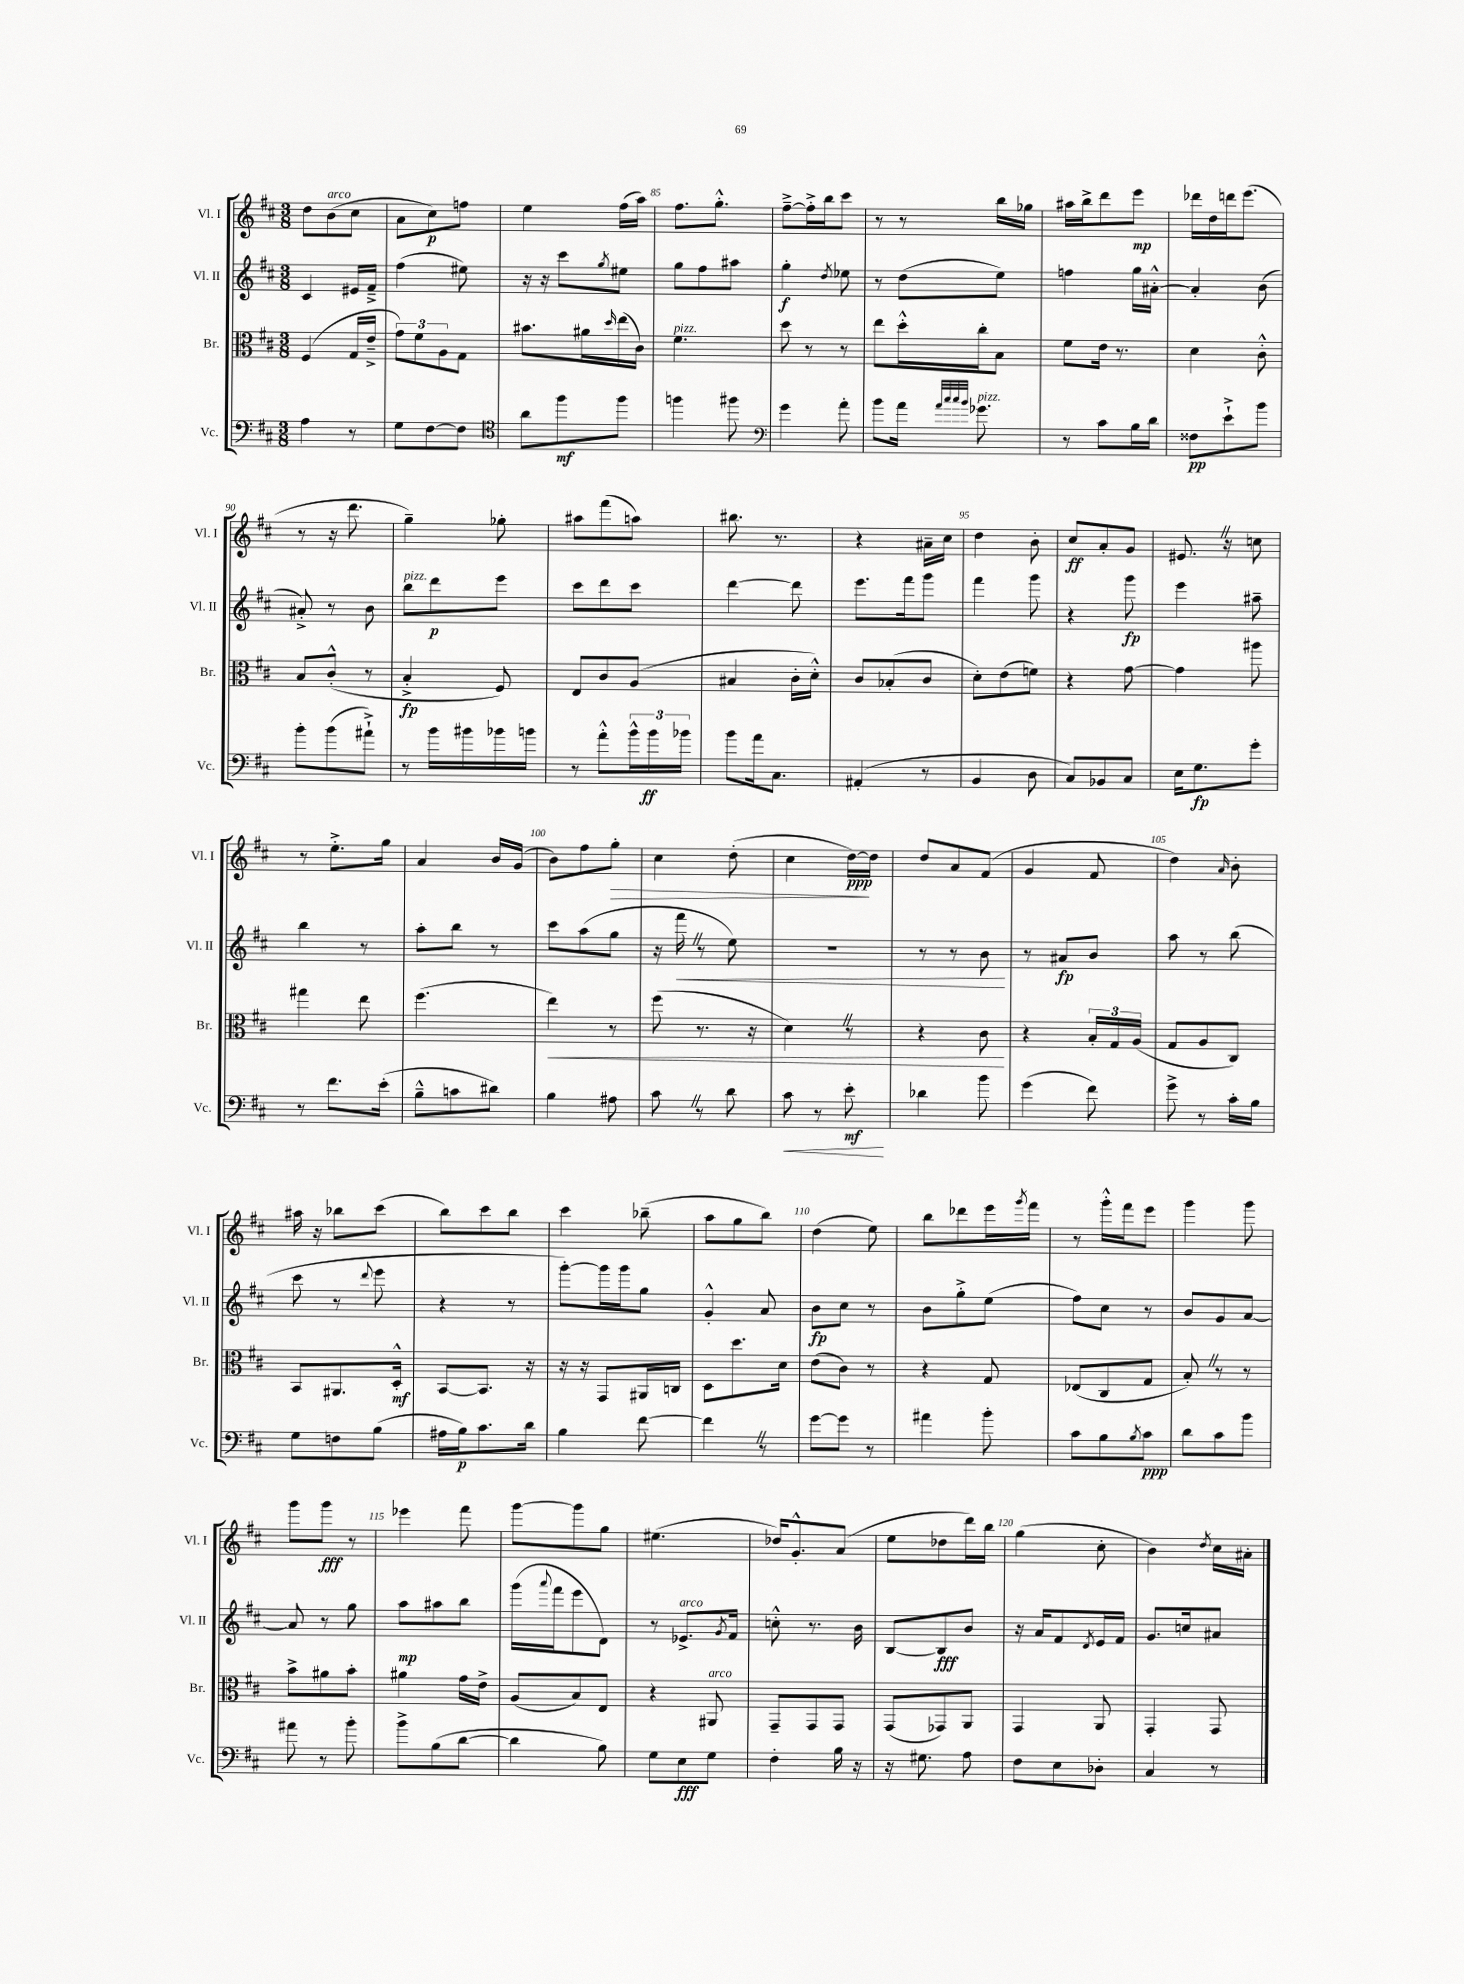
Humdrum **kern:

**kern	**dynam	**kern	**dynam	**kern	**dynam	**kern	**dynam
*part4	*part4	*part3	*part3	*part2	*part2	*part1	*part1
*staff4	*staff4	*staff3	*staff3	*staff2	*staff2	*staff1	*staff1
*I"Vc.	*	*I"Br.	*	*I"Vl. II	*	*I"Vl. I	*
*I'Vc.	*	*I'Br.	*	*I'Vl. II	*	*I'Vl. I	*
*clefF4	*	*clefC3	*	*clefG2	*	*clefG2	*
*k[f#c#]	*	*k[f#c#]	*	*k[f#c#]	*	*k[f#c#]	*
*M3/8	*	*M3/8	*	*M3/8	*	*M3/8	*
=82	=82	=82	=82	=82	=82	=82	=82
4A\	.	(4F#/	.	4c#/	.	8dd\L	.
!	!	!	!	!	!	!LO:TX:a:i:t=arco	!
.	.	.	.	.	.	(8b\	.
8r	.	16G/LL	.	16e#X/LL	.	8cc#\J	.
.	.	16e~^/JJ	.	16f#~^/JJ	.	.	.
=83	=83	=83	=83	=83	=83	=83	=83
8G\L	.	12g\L)	.	(4ff#\	.	8a\L	.
.	.	12f#\	.	.	.	.	.
[8F#\	.	.	.	.	.	8cc#\)	p
.	.	12A\	.	.	.	.	.
8F#\J]	.	8G\J	.	8ee#X\)	.	8ffn\J	.
=84	=84	=84	=84	=84	=84	=84	=84
*clefC4	*	*	*	*	*	*	*
8a\L	.	8.b#X\L	.	16r	.	4ee\	.
.	.	.	.	16r	.	.	.
8ff#\	mf	.	.	8ccc#\L	.	.	.
.	.	16a#X\L	.	.	.	.	.
.	.	16qqdd/	.	8qgg/	.	.	.
8ff#\J	.	(16ee\	.	8ee#X\J	.	(16ff#\LL	.
.	.	16c#\JJ)	.	.	.	16aa\JJ)	.
=85	=85	=85	=85	=85	=85	=85	=85
!	!	!LO:TX:a:i:t=pizz.	!	!	!	!	!
4ffn\	.	4.f#\	.	8gg\L	.	8.ff#\L	.
.	.	.	.	8ff#\	.	.	.
.	.	.	.	.	.	8.gg'^^\J	.
8ff#X\	.	.	.	8aa#X\J	.	.	.
=86	=86	=86	=86	=86	=86	=86	=86
*clefF4	*	*	*	*	*	*	*
4g\	.	8dd\	.	4gg'\	f	[8ff#~^\L	.
.	.	8r	.	.	.	16ff#'^\L]	.
.	.	.	.	.	.	16bb\J	.
.	.	.	.	8qdd/	.	.	.
8a'\	.	8r	.	8ee-X\	.	8ccc#\J	.
=87	=87	=87	=87	=87	=87	=87	=87
8b\L	.	8ee\L	.	8r	.	8r	.
16a\Jk	.	16dd'^^\L	.	(8dd\L	.	8r	.
32qqa/LLL	.	.	.	.	.	.	.
32qqcc#/	.	.	.	.	.	.	.
32qqcc#/	.	.	.	.	.	.	.
32qqb/JJJ	.	.	.	.	.	.	.
!LO:TX:a:i:t=pizz.	!	!	!	!	!	!	!
8.g-X\	.	16cc#'\J	.	.	.	.	.
.	.	8B\J	.	8ee\J)	.	16bb\LL	.
.	.	.	.	.	.	16gg-X\JJ	.
=88	=88	=88	=88	=88	=88	=88	=88
8r	.	8f#\L	.	4ffn\	.	16aa#X\LL	.
.	.	.	.	.	.	16bb^\J	.
8c#\L	.	16e\Jk	.	.	.	8ddd\	.
.	.	8.r	.	.	.	.	.
16B\L	.	.	.	16gg\LL	.	8eee\J	mp
16d\JJ	.	.	.	[16a#X'^^\JJ	.	.	.
=89	=89	=89	=89	=89	=89	=89	=89
8F##X\L	pp	4d\	.	4a#'/]	.	16ddd-X\LL	.
.	.	.	.	.	.	16dd\	.
8e`^\	.	.	.	.	.	16dddn\J	.
.	.	.	.	.	.	(8.eee\J	.
8b\J	.	8c#'^^\	.	(8b\	.	.	.
!!LO:LB:g=z
=90	=90	=90	=90	=90	=90	=90	=90
8b'\L	.	8B/L	.	8a#X'^/)	.	8r	.
(8b\	.	(8c#'^^/J	.	8r	.	16r	.
.	.	.	.	.	.	8.ddd\	.
8a#X`^\J)	.	8r	.	8b\	.	.	.
=91	=91	=91	=91	=91	=91	=91	=91
!	!	!	!	!LO:TX:a:i:t=pizz.	!	!	!
8r	.	4B'^/	fp	8bb\L	.	4gg~\)	.
16b\LL	.	.	.	8ddd\	p	.	.
16b#X\	.	.	.	.	.	.	.
16b-X\	.	8F#/)	.	8eee\J	.	8gg-X'\	.
16bn\JJ	.	.	.	.	.	.	.
=92	=92	=92	=92	=92	=92	=92	=92
8r	.	8E/L	.	8ccc#\L	.	8aa#X\L	.
8a'^^\L	.	8c#/	.	8ddd\	.	(8fff#\	.
24b^^\L	.	(8A/J	.	8ccc#\J	.	8aan\J)	.
24b\	ff	.	.	.	.	.	.
24b-X\JJ	.	.	.	.	.	.	.
=93	=93	=93	=93	=93	=93	=93	=93
8b\L	.	4B#X/	.	[4ddd\	.	8.bb#X\	.
16a\k	.	.	.	.	.	.	.
8.C#\J	.	.	.	.	.	8.r	.
.	.	16c#'\LL	.	8ddd\]	.	.	.
.	.	16d'^^\JJ)	.	.	.	.	.
=94	=94	=94	=94	=94	=94	=94	=94
(4AA#X'/	.	8c#/L	.	8.eee\L	.	4r	.
.	.	(8B-X'/	.	.	.	.	.
.	.	.	.	16fff#\k	.	.	.
8r	.	8c#/J	.	8ggg\J	.	16a#X~\LL	.
.	.	.	.	.	.	16cc#\JJ	.
=95	=95	=95	=95	=95	=95	=95	=95
4BB/	.	8d'\L)	.	4fff#\	.	4dd\	.
.	.	(8e\	.	.	.	.	.
8D\	.	8fn\J)	.	8ggg\	.	8b'\	.
=96	=96	=96	=96	=96	=96	=96	=96
8C#/L)	.	4r	.	4r	.	8cc#/L	ff
8BB-X/	.	.	.	.	.	8a'/	.
8C#/J	.	[8g\	.	8ggg\	fp	8g/J	.
=97	=97	=97	=97	=97	=97	=97	=97
16E\KL	.	4g\]	.	4eee\	.	8.e#XZ/	.
8.G\	fp	.	.	.	.	.	.
.	.	.	.	.	.	16r	.
8g'\J	.	8aa#X\	.	8aa#X~\	.	8ccn\	.
!!LO:LB:g=z
=98	=98	=98	=98	=98	=98	=98	=98
8r	.	4gg#X\	.	4bb\	.	8r	.
8.f#\L	.	.	.	.	.	8.ee'^\L	.
.	.	8ee\	.	8r	.	.	.
(16e'\Jk	.	.	.	.	.	16gg\Jk	.
=99	=99	=99	=99	=99	=99	=99	=99
8B~^^\L	.	(4.ff#\	.	8aa'\L	.	4a/	.
8cn\	.	.	.	8bb\J	.	.	.
8d#X\J)	.	.	.	8r	.	16b/LL	.
.	.	.	.	.	.	(16g/JJ	.
=100	=100	=100	=100	=100	=100	=100	=100
!	!	!	!LO:HP:b	!	!	!	!
4B\	.	4ee\)	<	8ccc#\L	.	8b\L)	.
.	.	.	.	(8aa\	.	8ff#\	.
!	!	!	!	!	!	!	!LO:HP:b
8A#X\	.	8r	.	8gg\J	.	8gg'\J	>
=101	=101	=101	=101	=101	=101	=101	=101
8c#Z\	.	(8ff#\	.	16r	.	4cc#\	.
!	!	!	!	!	!LO:HP:b	!	!
.	.	.	.	16fff#Z\	<	.	.
8r	.	8.r	.	8r	.	.	.
8d\	.	.	.	8ee\)	.	(8dd'\	.
.	.	16r	.	.	.	.	.
=102	=102	=102	=102	=102	=102	=102	=102
!	!LO:HP:b	!	!	!	!	!	!
8c#\	<	4dZ\)	.	4.r	.	4cc#\	.
8r	.	.	.	.	.	.	.
8e'\	mf	8r	.	.	.	[16dd\LL)	ppp
.	.	.	.	.	.	16dd\JJ]	]
.	[	.	.	.	.	.	.
=103	=103	=103	=103	=103	=103	=103	=103
4d-X\	.	4r	.	8r	.	8dd/L	.
.	.	.	.	8r	.	8a/	.
8b\	.	8c#\	.	8b\	.	(8f#/J	.
.	.	.	[	.	[	.	.
=104	=104	=104	=104	=104	=104	=104	=104
(4g\	.	4r	.	8r	.	4g/	.
.	.	.	.	8a#X/L	fp	.	.
8f#\)	.	24B'/LL	.	8b/J	.	8f#/	.
.	.	24G/	.	.	.	.	.
.	.	(24A/JJ	.	.	.	.	.
=105	=105	=105	=105	=105	=105	=105	=105
8g^\	.	8G/L	.	8aa\	.	4dd\)	.
8r	.	8A/	.	8r	.	.	.
.	.	.	.	.	.	16qqa/	.
16c#'\LL	.	8C#/J)	.	(8bb\	.	8b'\	.
16B\JJ	.	.	.	.	.	.	.
!!LO:LB:g=z
=106	=106	=106	=106	=106	=106	=106	=106
8G\L	.	8BB/L	.	8ccc#\	.	16aa#X\	.
.	.	.	.	.	.	16r	.
8Fn\	.	8.AA#X/	.	8r	.	8bb-X\L	.
.	.	.	.	8qqddd/	.	.	.
(8B\J	.	.	.	8eee\	.	(8ccc#\J	.
.	.	16D'^^/Jk	mf	.	.	.	.
=107	=107	=107	=107	=107	=107	=107	=107
16A#X\LL	.	[8BB/L	.	4r	.	8bb\L)	.
16B\J)	p	.	.	.	.	.	.
8.c#\	.	8.BB/J]	.	.	.	8ccc#\	.
.	.	.	.	8r	.	8bb\J	.
16d\Jk	.	16r	.	.	.	.	.
=108	=108	=108	=108	=108	=108	=108	=108
4B\	.	16r	.	[8ggg'\L)	.	4ccc#\	.
.	.	16r	.	.	.	.	.
.	.	8GG/L	.	16ggg\L]	.	.	.
.	.	.	.	16ggg\J	.	.	.
[8f#\	.	16AA#X/L	.	8gg\J	.	(8bb-X~\	.
.	.	16Cn/JJ	.	.	.	.	.
=109	=109	=109	=109	=109	=109	=109	=109
4f#Z\]	.	8D\L	.	4g'^^/	.	8aa\L	.
.	.	8.dd\	.	.	.	8gg\	.
8r	.	.	.	8a/	.	8bb\J)	.
.	.	16d\Jk	.	.	.	.	.
=110	=110	=110	=110	=110	=110	=110	=110
[8g\L	.	(8e\L	.	8b\L	fp	(4dd\	.
8g\J]	.	8c#\J)	.	8cc#\J	.	.	.
8r	.	8r	.	8r	.	8ee\)	.
=111	=111	=111	=111	=111	=111	=111	=111
4a#X\	.	4r	.	8b\L	.	8bb\L	.
.	.	.	.	8gg'^\	.	8ddd-X\	.
8b'\	.	8G/	.	(8ee\J	.	16eee\L	.
.	.	.	.	.	.	8qggg/	.
.	.	.	.	.	.	16fff#\JJ	.
=112	=112	=112	=112	=112	=112	=112	=112
8c#\L	.	(8E-X/L	.	8ff#\L)	.	8r	.
8B\	.	8C#/	.	8cc#\J	.	16ggg'^^\LL	.
.	.	.	.	.	.	16fff#\J	.
8qB/	.	.	.	.	.	.	.
8c#\J	ppp	8G/J	.	8r	.	8eee\J	.
=113	=113	=113	=113	=113	=113	=113	=113
8d\L	.	8B'Z/)	.	8b/L	.	4ggg\	.
8c#\	.	8r	.	8g/	.	.	.
8b\J	.	8r	.	[8a/J	.	8ggg\	.
!!LO:LB:g=z
=114	=114	=114	=114	=114	=114	=114	=114
8a#X\	.	8b^\L	.	8a/]	.	8ggg\L	.
8r	.	8a#X\	.	8r	.	8ggg\J	fff
8b'\	.	8b'\J	.	8gg\	.	8r	.
=115	=115	=115	=115	=115	=115	=115	=115
8b^\L	.	4a#X\	.	8aa\L	mp	4eee-X\	.
(8B\	.	.	.	8aa#X\	.	.	.
[8d\J	.	16g\LL	.	8bb\J	.	8fff#\	.
.	.	16e^\JJ	.	.	.	.	.
=116	=116	=116	=116	=116	=116	=116	=116
4d\]	.	(8A/L	.	(16ggg\LL	.	[8ggg\L	.
.	.	.	.	8qqaaa/	.	.	.
.	.	.	.	16fff#\J	.	.	.
.	.	8B/)	.	8eee\	.	8ggg\]	.
8B\)	.	8E/J	.	8d\J)	.	8gg\J	.
=117	=117	=117	=117	=117	=117	=117	=117
8G\L	.	4r	.	8r	.	(4.ee#X\	.
!	!	!	!	!LO:TX:a:i:t=arco	!	!	!
8E\	fff	.	.	8.e-X^/L	.	.	.
!	!	!LO:TX:a:i:t=arco	!	!	!	!	!
8G\J	.	8AA#X/	.	.	.	.	.
.	.	.	.	8qg/	.	.	.
.	.	.	.	16f#/Jk	.	.	.
=118	=118	=118	=118	=118	=118	=118	=118
4F#'\	.	8GG~/L	.	8ccn'^^\	.	16dd-X/KL)	.
.	.	.	.	.	.	8.g'^^/	.
.	.	8GG/	.	8.r	.	.	.
16B\	.	8GG/J	.	.	.	(8a/J	.
16r	.	.	.	16b\	.	.	.
=119	=119	=119	=119	=119	=119	=119	=119
16r	.	(8GG/L	.	[8B/L	.	8ee\L	.
8.G#X\	.	.	.	.	.	.	.
.	.	8GG-X/)	.	8B/]	fff	8dd-X\	.
8A\	.	8AA/J	.	8b/J	.	16ddd\L)	.
.	.	.	.	.	.	16bb\JJ	.
=120	=120	=120	=120	=120	=120	=120	=120
8F#\L	.	4GG/	.	16r	.	(4gg\	.
.	.	.	.	16a/KL	.	.	.
8E\	.	.	.	8f#/	.	.	.
.	.	.	.	8qd/	.	.	.
8D-X'\J	.	8AA/	.	16e/L	.	8cc#'\	.
.	.	.	.	16f#/JJ	.	.	.
=121	=121	=121	=121	=121	=121	=121	=121
4C#/	.	4GG'/	.	8.g/L	.	4b\)	.
.	.	.	.	16ccn/k	.	.	.
.	.	.	.	.	.	8qdd/	.
8r	.	8GG/	.	8a#X/J	.	16cc#\LL	.
.	.	.	.	.	.	16a#X'\JJ	.
==	==	==	==	==	==	==	==
*-	*-	*-	*-	*-	*-	*-	*-
